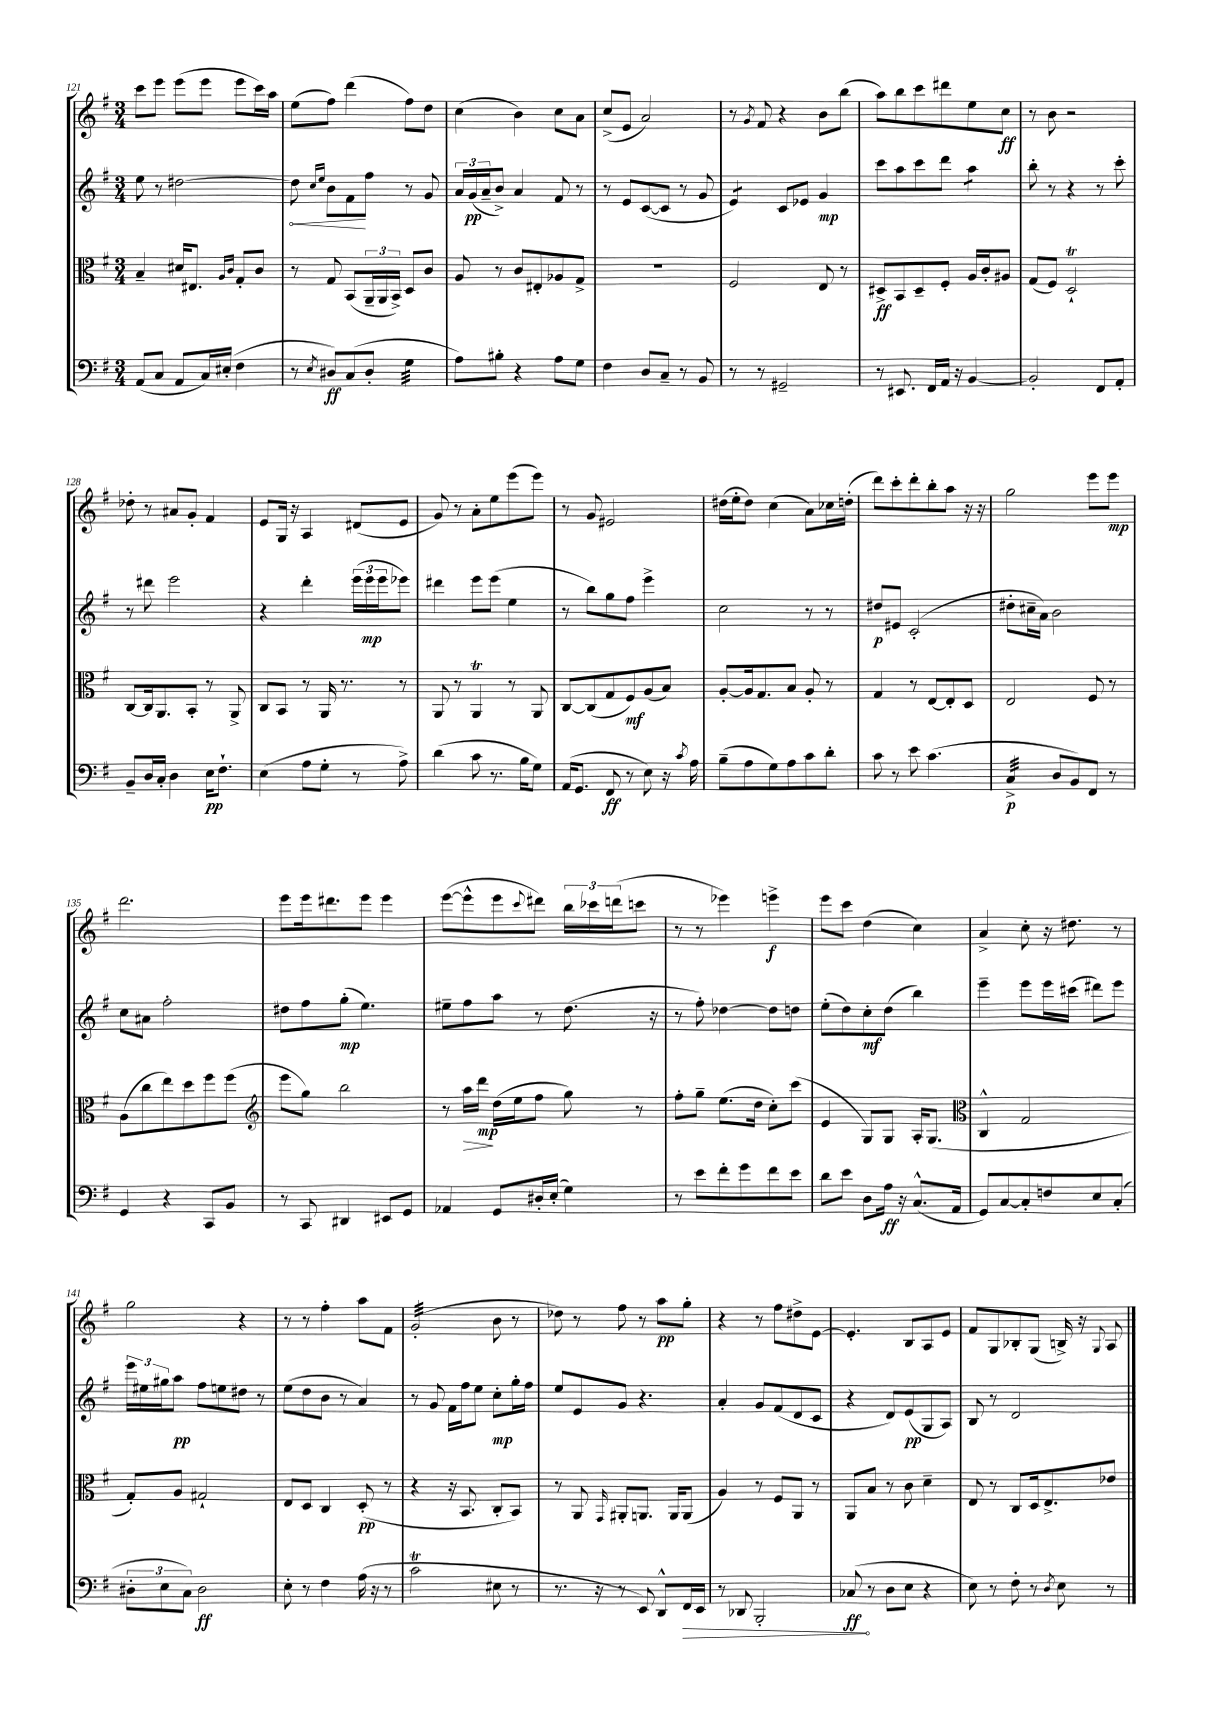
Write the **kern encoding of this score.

**kern	**kern	**kern	**kern
*staff4	*staff3	*staff2	*staff1
*clefF4	*clefC3	*clefG2	*clefG2
*k[f#]	*k[f#]	*k[f#]	*k[f#]
*M3/4	*M3/4	*M3/4	*M3/4
(8AA	4B~	8ee	8ccc
8C	.	8r	8eee
8AA	16d#	[2dd#	(8eee
.	8.E#	.	.
16C)	.	.	8eee
(16E#'	.	.	.
.	16qqA	.	.
.	16qqc	.	.
4F#	8G'	.	8eee
.	8c	.	16ccc)
.	.	.	16aa
=	=	=	=
8r	8r	8dd#]	(8ee
.	.	16qqcc	.
8qE	.	16qqee	.
8D#)	8G	8b	8ff#)
(8C	(8BB	8f#	(4ddd
8D#'	24AA~	8ff#	.
.	24AA	.	.
.	24BB^)	.	.
4G	8D	8r	8ff#)
.	8c	8g	8dd
=	=	=	=
8A)	8A	24a	(4cc
.	.	(24g	.
.	.	24a~	.
8B#'	8r	8b^)	.
4r	8c	4a	4b)
.	8E#'	.	.
8A	8A-	8f#	8cc
8G	8G^	8r	8a
=	=	=	=
4F#	2.r	8r	(8cc^
.	.	8e	8e
8D	.	([8c	2a)
8C~	.	8c]	.
8r	.	8r	.
8BB	.	8g	.
=	=	=	=
8r	2F#	4e)	8r
.	.	.	8qg
8r	.	.	8f#
2GG#~	.	8c	4r
.	.	8e-	.
.	8E	4g	8b
.	8r	.	(8bb
=	=	=	=
8r	8D#^	8ccc	8aa)
8.EE#	8BB	8aa	8bb
.	8D#~	8ccc	8ccc
16FF#	.	.	.
16AA	8F#'	8ddd	8ddd#
16r	.	.	.
[4BB	16A	4aa	8ee
.	16c'	.	.
.	8A#	.	8cc
=	=	=	=
2BB']	(8G	8bb'	8r
.	8F#)	8r	8b
.	2D`	4r	2r
8FF#	.	8r	.
8AA'	.	8ccc'	.
=	=	=	=
8BB~	[8C	8r	8dd-'
16D	16C]	8ddd#	8r
16C'	8.AA	.	.
4D	.	2eee	8a#
.	8BB'	.	8g'
16E	8r	.	4f#
8.F#`	.	.	.
.	8AA^	.	.
=	=	=	=
(4E	8C	4r	8e
.	8BB	.	16G
.	.	.	16r
8A	8r	4ddd'	4A
8G'	16AA	.	.
.	8.r	.	.
8r	.	(24eee	(8d#
.	.	24eee	.
.	.	24eee	.
8A^)	8r	8eee-)	8e
=	=	=	=
(4d	8AA	4ddd#	8g)
.	8r	.	8r
8c	4AA	8eee	8a'
8.r	.	(8eee	8ee
.	8r	4ee	(8eee
16B	.	.	.
8G)	8AA	.	8eee)
=	=	=	=
(16AA	[8C	8r	8r
8.GG	.	.	.
.	(8C]	8bb)	8g
8FF#	8G	8gg	2e#
8r	8F#)	8ff#	.
8E)	(8A	4eee^	.
16r	8B)	.	.
8qc	.	.	.
16A	.	.	.
=	=	=	=
(8B~	[8A'	2cc	(16dd#
.	.	.	16ee'
8A	16A]	.	8dd#)
.	8.G	.	.
8G)	.	.	(4cc
8A	8B	.	.
8c	8A'	8r	8a)
8d'	8r	8r	16cc-
.	.	.	(16dd'
=	=	=	=
8c	4G	8dd#	8ddd)
8r	.	8e#	8ccc'
8e	8r	(2c'	8ddd'
(4.c	[8E	.	8bb'
.	8E']	.	8aa
.	8D	.	16r
.	.	.	16r
=	=	=	=
4C^	2E	8dd#'	2gg
.	.	16cc#~	.
.	.	16a)	.
8D	.	2b	.
8BB)	.	.	.
8FF#	8F#	.	8eee
8r	8r	.	8eee
=	=	=	=
4GG	(8A	8cc	2.ddd
.	8cc	8a#	.
4r	8ee)	2ff#'	.
.	8dd	.	.
8CC	8ff#	.	.
8BB	(8ff#	.	.
=	=	=	=
*	*clefG2	*	*
8r	8eee	8dd#	8eee
8CC	8gg)	8ff#	16eee
.	.	.	8.ddd#
4DD#	2bb	(8gg'	.
.	.	4.ee)	8eee
8EE#	.	.	4eee
8GG	.	.	.
=	=	=	=
4AA-	8r	8ee#~	([8eee
.	16aa	8ff#	8eee^^]
.	16ddd	.	.
8GG	(16dd	8aa	8eee
.	16ee	.	.
.	.	.	8qqccc
16D#'	8ff#	8r	8ddd#)
(16E'	.	.	.
4G)	8gg)	(8.dd	24bb
.	.	.	24ccc-
.	.	.	(24ddd
.	8r	.	8ccc
.	.	16r	.
=	=	=	=
8r	8ff#'	8r	8r
8e	8gg~	8ff#')	8r
8f#'	(8.ee	[4dd-	4eee-)
8g	.	.	.
.	16dd	.	.
8f#	8cc')	8dd-]	4eee^
8e	(8ccc	8dd	.
=	=	=	=
8d	4e	(8ee'	8eee
8e	.	8dd)	8ccc
8D	8G)	8cc'	(4dd
16A	8G	(8dd	.
16r	.	.	.
(8.C^^	16A'	4bb)	4cc)
.	(8.G	.	.
16AA	.	.	.
=	=	=	=
*	*clefC3	*	*
8GG)	4C^^	4eee~	4a^
[8C	.	.	.
8C']	2G	8eee	8cc'
8F	.	16eee	16r
.	.	(16ccc#	8.dd#
8E	.	8ddd#)	.
(8C'	.	8eee	8r
=	=	=	=
12D#'	8G')	24eee	2gg
.	.	24ee#	.
12E	.	24gg#	.
.	8A	8aa	.
12C)	.	.	.
2D#	2G#`	8ff#	.
.	.	8ee	.
.	.	8dd#	4r
.	.	8r	.
=	=	=	=
8E'	8E	(8ee	8r
8r	8D	8dd	8r
4F#	4C	8b	4ff#'
.	.	8r	.
(16A	(8D'	4a)	8aa
16r	.	.	.
8r	8r	.	8f#
=	=	=	=
2c	4r	8r	(2g'
.	.	8g	.
.	16r	16f#	.
.	8.BB	16ff#	.
.	.	8ee	.
8E#	8C'	8cc'	8b
8r	8BB)	16gg'	8r
.	.	16ff#	.
=	=	=	=
8.r	8r	8ee	8dd-)
.	8AA	8e	8r
16r	.	.	.
.	16qqGG	.	.
8r	8AA#'	8g	8ff#
8EE)	8.AA	4.r	8r
8DD^^	.	.	8aa
.	16AA	.	.
16FF#	(8AA	.	8gg'
16EE	.	.	.
=	=	=	=
8r	4A)	4a'	4r
8DD-	.	.	.
2BBB'	8r	8g	8r
.	8F#	(8f#	8ff#
.	8AA	8d	8dd#^
.	8r	8c	[8e
=	=	=	=
(8C-	8AA	4r	4.e']
8r	8B	.	.
8D	8r	8d)	.
8E	8c	(8e	8B
4r	4d~	8G	8A
.	.	8A)	8e
=	=	=	=
8E)	8E	8B	8f#
8r	8r	8r	8G
8F#'	8C	2d	8B-'
8r	16D	.	(8G
.	8.E^	.	.
8qD	.	.	.
8E	.	.	16B^)
.	.	.	16r
.	.	.	8qqG
8r	8e-	.	8A
==	==	==	==
*-	*-	*-	*-
